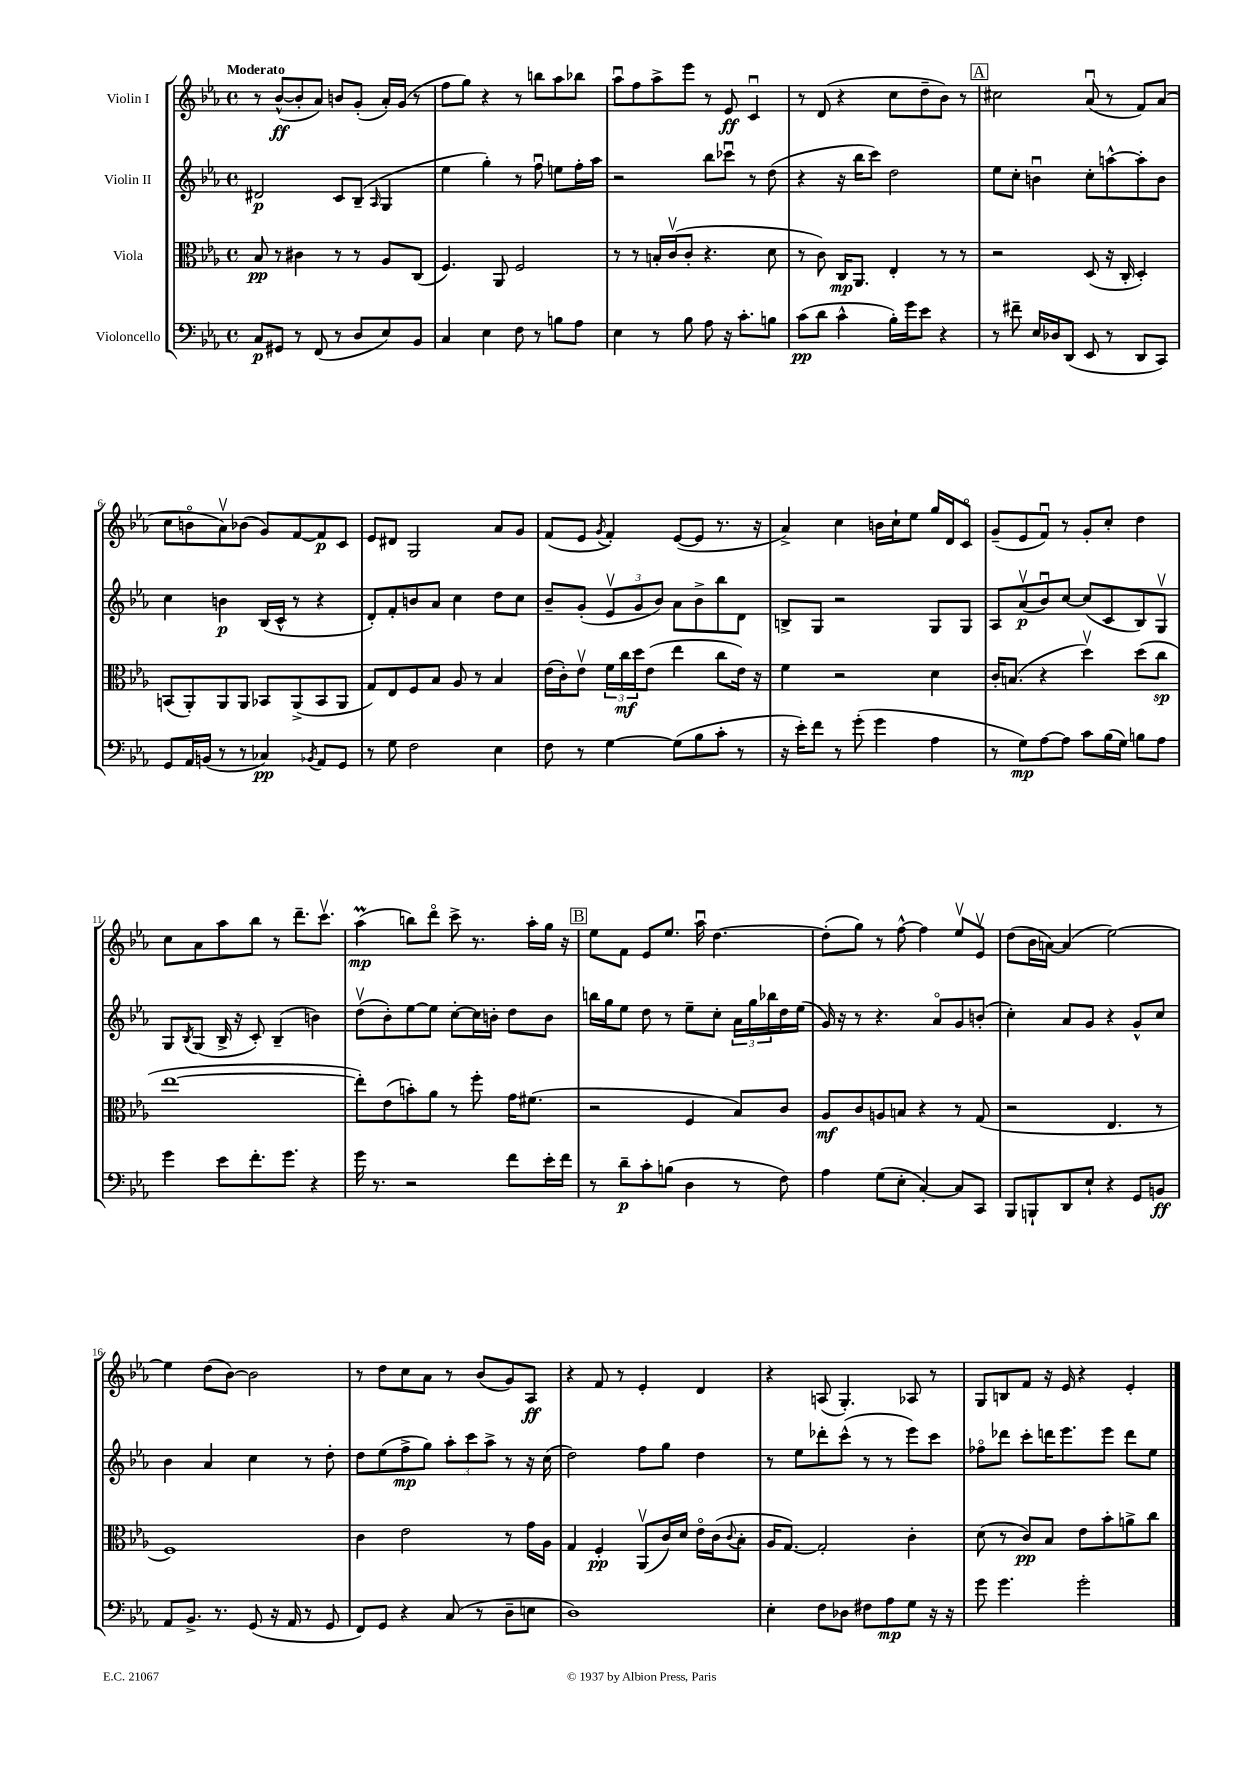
<<
\new StaffGroup <<
\new Staff = "s0" \with { instrumentName = "Violin I" } {
    \clef treble \key ees \major \defaultTimeSignature \time 4/4 \tempo "Moderato"
    r8 bes'8~-^\ff( bes'8-. aes'8) b'8 g'8-.( aes'16-.) g'16( r8 |
    f''8 g''8) r4 r8 b''8 aes''8 bes''8 |
    aes''8\downbow f''8 aes''8-> ees'''8 r8 ees'8\ff c'4\downbow |
    r8 d'8( r4 c''8 d''8-- bes'8) r8 |
    \mark \markup { \box "A" } cis''2 aes'8\downbow( r8 f'8) aes'8( |
    c''8 b'8\flageolet aes'8\upbow) bes'8( g'8) f'8~ f'8\p c'8 |
    ees'8 dis'8 g2 aes'8 g'8 |
    f'8( ees'8 \acciaccatura { g'8 } f'4-.) ees'8~( ees'8 r8. r16 |
    aes'4->) c''4 b'16 c''16-! ees''8 g''16 d'16 c'8\flageolet |
    g'8--( ees'8 f'8\downbow) r8 g'8-. c''8-. d''4 |
    c''8 aes'8 aes''8 bes''8 r8 d'''8.-- c'''8.\upbow |
    aes''4\prall\mp( b''8) d'''8\flageolet c'''8-> r8. aes''16-. g''16 r16 |
    \mark \markup { \box "B" } ees''8 f'8 ees'8 ees''8. aes''16\downbow d''4.~ |
    d''8-.( g''8) r8 f''8~-^ f''4 ees''8\upbow ees'8\upbow |
    d''8( bes'16 a'16~) a'4( ees''2~) |
    ees''4 d''8( bes'8~) bes'2 |
    r8 d''8 c''8 aes'8 r8 bes'8( g'8) aes8\ff |
    r4 f'8 r8 ees'4-. d'4 |
    r4 a8( g4.-.) aes8 r8 |
    g8 b8 f'8 r16 ees'16 r4 ees'4-. \bar "|." |
}
\new Staff = "s1" \with { instrumentName = "Violin II" } {
    \clef treble \key ees \major \defaultTimeSignature \time 4/4
    dis'2\p c'8 bes8--( \grace { aes16 } g4 |
    ees''4 g''4-.) r8 f''8\downbow e''8 f''16-. aes''16 |
    r2 bes''8 ces'''8\downbow r8 d''8( |
    r4 r16 bes''16 c'''8) d''2 |
    \mark \markup { \box "A" } ees''8 c''8-. b'4\downbow c''8-. a''8~-^ a''8-. b'8 |
    c''4 b'4\p bes16( c'16-^ r8 r4 |
    d'8-.) f'8-. b'8 aes'8 c''4 d''8 c''8 |
    bes'8-- g'8-.( \tuplet 3/2 { ees'8\upbow g'8 bes'8) } aes'8 bes'8-> bes''8 d'8 |
    b8-> g8 r2 g8 g8 |
    aes8 aes'8\upbow\p( bes'8\downbow) c''8~ c''8( c'8 bes8) g8\upbow |
    g8 \acciaccatura { bes8 } g8( bes16-> r16 c'8-.) bes4--( b'4) |
    d''8\upbow( bes'8-.) ees''8~ ees''8 c''8~-. c''16 b'16-. d''8 b'8 |
    \mark \markup { \box "B" } b''16 g''16 ees''8 d''8 r8 ees''8-- c''8-. \tuplet 3/2 { aes'16 g''16 bes''16 } d''16 ees''16( |
    g'16) r16 r8 r4. aes'8\flageolet g'8 b'8-.( |
    c''4-.) aes'8 g'8 r4 g'8-^ c''8 |
    bes'4 aes'4 c''4 r8 d''8-. |
    d''8 ees''8( f''8->\mp g''8) \tuplet 3/2 { aes''8-. c'''8 aes''8-> } r8 r16 c''16( |
    d''2) f''8 g''8 d''4 |
    r8 ees''8 des'''8-. c'''8-^( r8 r8 ees'''8) c'''8 |
    fes''8\flageolet des'''8 c'''8-. d'''16 ees'''8. ees'''8 d'''8 ees''8 \bar "|." |
}
\new Staff = "s2" \with { instrumentName = "Viola" } {
    \clef alto \key ees \major \defaultTimeSignature \time 4/4
    bes8\pp r8 cis'4 r8 r8 aes8 c8( |
    f4.) aes,8 f2 |
    r8 r8 b16-. c'16\upbow( c'8-. r4. d'8 |
    r8 c'8) c16\mp aes,8. ees4-. r8 r8 |
    \mark \markup { \box "A" } r2 d8( r16 c16-. d4-.) |
    b,8( aes,8-.) aes,8 aes,8 bes,8 aes,8->( bes,8 aes,8 |
    g8) ees8 f8 bes8 aes8 r8 bes4 |
    ees'16( c'16-.) ees'8\upbow \tuplet 3/2 { f'16 c''16\mf d''16 } ees'8( ees''4 c''8 ees'16) r16 |
    f'4 r2 d'4 |
    c'16-. b8.( r4 d''4\upbow) d''8( c''8\sp |
    ees''1~ |
    ees''8-.) ees'8( b'8-.) aes'8 r8 f''8-. g'16 fis'8.( |
    \mark \markup { \box "B" } r2 f4 bes8) c'8 |
    aes8\mf c'8 a8 b8 r4 r8 g8( |
    r2 ees4. r8 |
    f1) |
    c'4 ees'2 r8 g'16 aes16 |
    g4 f4-.\pp aes,8\upbow( c'16) d'16 ees'16\flageolet c'16( \appoggiatura { c'8 } bes8-. |
    aes16 g8.~) g2-. c'4-. |
    d'8( r8 c'8\pp) bes8 ees'8 bes'8-. a'8-> c''8 \bar "|." |
}
\new Staff = "s3" \with { instrumentName = "Violoncello" } {
    \clef bass \key ees \major \defaultTimeSignature \time 4/4
    c8\p gis,8 r8 f,8( r8 d8 ees8) bes,8 |
    c4 ees4 f8 r8 b8 aes8 |
    ees4 r8 bes8 aes8 r16 c'8.-. b8 |
    c'8\pp( d'8 c'4-^ bes16-.) g'16 ees'8 r4 |
    \mark \markup { \box "A" } r8 fis'8-- ees16 des16 d,8( ees,8 r8 d,8 c,8) |
    g,8 aes,16 b,16( r8 r8 ces4\pp) \acciaccatura { bes,8 } aes,8 g,8 |
    r8 g8 f2 ees4 |
    f8 r8 g4~ g8( bes8 c'8-. r8 |
    r16 ees'16-.) f'8 r8 g'8-.( g'4 aes4 |
    r8 g8\mp) aes8~ aes8 c'8 bes16( g16) b8 aes8 |
    g'4 ees'8 f'8.-. g'8. r4 |
    g'16 r8. r2 f'8 ees'16-. f'16 |
    \mark \markup { \box "B" } r8 d'8--\p c'8-. b8( d4 r8 f8) |
    aes4 g8( ees8-. c4~-.) c8 c,8 |
    bes,,8 b,,8-! d,8 ees8-! r4 g,8 b,8\ff |
    aes,8 bes,8.-> r8. g,8( r16 aes,16 r8 g,8 |
    f,8) g,8 r4 c8( r8 d8-- e8 |
    d1) |
    ees4-. f8 des8 fis8 aes8\mp g8 r16 r16 |
    g'8 g'4. g'2-. \bar "|." |
}
>>
>>
